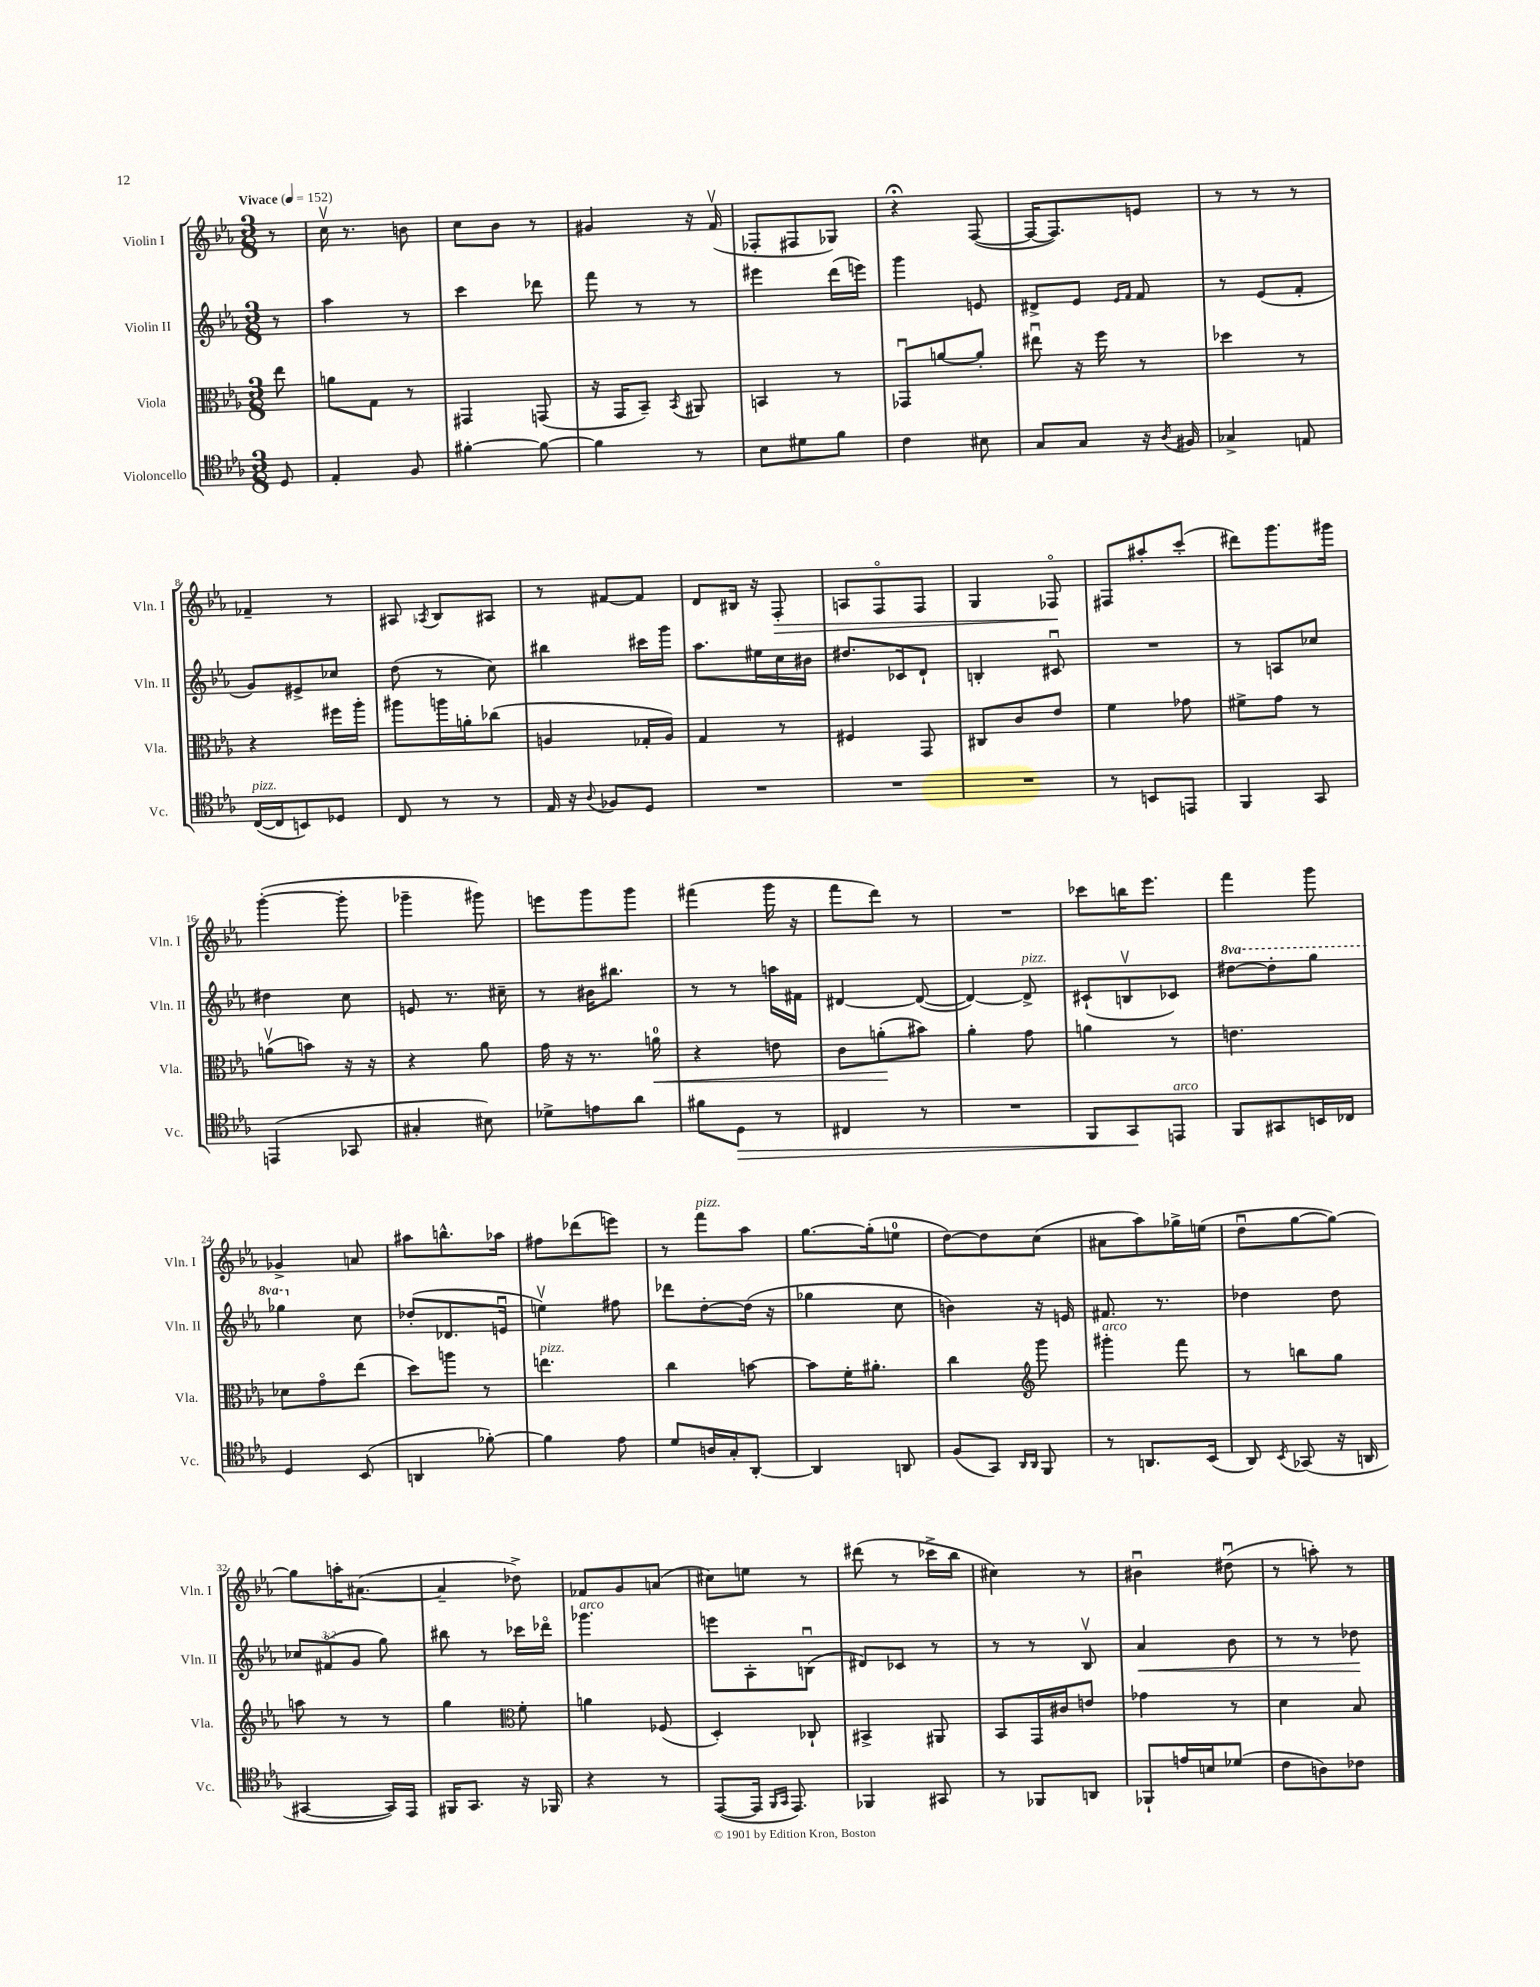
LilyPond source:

<<
\new StaffGroup <<
\new Staff = "s0" \with { instrumentName = "Violin I" shortInstrumentName = "Vln. I" } {
    \clef treble \key ees \major \numericTimeSignature \time 3/8 \partial 8 \tempo "Vivace" 4 = 152
    \autoBeamOff r8 |
    c''16\upbow r8. b'8 |
    c''8[ bes'8] r8 |
    gis'4 r16 f'16\upbow( |
    fes8[-. fis8 ges8]) |
    r4\fermata f8~( |
    f16[~ f8.) e'8] |
    r8 r8 r8 |
    fes'4-- r8 |
    ais8 \acciaccatura { aes8 } bes8[ ais8] |
    r8 fis'8[~ fis'8] |
    d'8[ bis16] r16 f8-.\> |
    a8[ f8\flageolet f8] |
    g4 fes8\flageolet\! |
    fis8[ ais''8-. c'''8]-.( |
    dis'''8[) g'''8. gis'''16] |
    g'''4~-.( g'''8-. |
    ges'''4-- gis'''8) |
    e'''8[ g'''8 g'''8] |
    fis'''4( g'''16 r16 |
    f'''8[ d'''8]) r8 |
    R4. |
    ces'''8[ b''16 ees'''8.] |
    f'''4 g'''8 |
    ges'4-> a'8 |
    ais''8[ b''8.-^ aes''16] |
    fis''8[ des'''8( e'''8]) |
    r8 f'''8[^\markup { \italic "pizz." } aes''8] |
    g''8.[~ g''16-.( e''8]-0 |
    d''8[~) d''8 c''8]( |
    ais'8[ aes''8) ges''16-> e''16]( |
    d''8[\downbow g''8~ g''8]~) |
    g''8[ a''16-. ais'8.]~( |
    ais'4-- des''8->) |
    fes'8[ g'8 a'8]( |
    cis''8[) e''8] r8 |
    dis'''8( r8 ces'''16[-> bes''16] |
    cis''4) r8 |
    bis'4\downbow dis''8\downbow( |
    r8 a''8-.) r8 \bar "|." |
}
\new Staff = "s1" \with { instrumentName = "Violin II" shortInstrumentName = "Vln. II" } {
    \clef treble \key ees \major \numericTimeSignature \time 3/8 \override Staff.TupletNumber.text = #tuplet-number::calc-fraction-text \set Staff.ottavationMarkups = #ottavation-simple-ordinals \partial 8
    \autoBeamOff r8 |
    aes''4 r8 |
    c'''4 des'''8 |
    f'''8 r8 r8 |
    eis'''4 d'''16[( e'''16]) |
    g'''4 e'8 |
    dis'8[-> ees'8] \grace { ees'16[ f'16] } f'8 |
    r8 ees'8[( f'8]-. |
    g'8[) eis'8-> ces''8] |
    d''8( r8 c''8) |
    bis''4 cis'''16[ g'''16] |
    aes''8.[ eis''16 c''16 bis'16] |
    dis''8.[ ces'16 d'8]-! |
    b4-. cis'8\downbow |
    R4. |
    r8 a8[ ces''8] |
    dis''4 c''8 |
    e'8 r8. cis''16-- |
    r8 bis'16[ bis''8.] |
    r8 r8 a''16[ fis'16] |
    dis'4~ dis'8~( |
    dis'4~) dis'8->^\markup { \italic "pizz." } |
    cis'8[-!( b8\upbow ces'8]) |
    \ottava #1 dis'''8[~ dis'''8-. g'''8] |
    ges'''4 \ottava #0 c''8 |
    des''8[-.( des'8. e'16]\downbow |
    e''4\upbow) fis''8 |
    des'''8[ d''8~-. d''16]( r16 |
    ges''4 c''8 |
    b'4) r16 e'16 |
    fis'8. r8. |
    des''4 des''8 |
    \tuplet 3/2 { ces''8[ fis'8\flageolet( g'8] } g''8) |
    bis''8 r8 ces'''16[ des'''16]\flageolet |
    ges'''4.^\markup { \italic "arco" } |
    e'''8[ aes8-. b8]\downbow( |
    dis'8[) ces'8] r8 |
    r8 r8 bes8\upbow |
    aes'4\< bes'8 |
    r8 r8 des''8\! \bar "|." |
}
\new Staff = "s2" \with { instrumentName = "Viola" shortInstrumentName = "Vla." } {
    \clef alto \key ees \major \numericTimeSignature \time 3/8 \partial 8
    \autoBeamOff ees''8 |
    a'8[ g8] r8 |
    gis,4 g,8( |
    r16 g,16[ bes,8]--) \acciaccatura { bes,8 } ais,8 |
    b,4 r8 |
    ges,8[\downbow a'8~ a'8]-. |
    eis''8\downbow r16 f''16 r8 |
    des''4 r8 |
    r4 fis''16[ aes''16]-. |
    ais''8[ a''16 a'16-. ces''8]( |
    a4 ges16[-. a16]) |
    g4 r8 |
    fis4 g,8 |
    cis8[ c'8 ees'8] |
    f'4 ges'8 |
    fis'8[-> g'8] r8 |
    a'8[\upbow( b'8]) r16 r16 |
    r4 aes'8 |
    g'16 r16 r8. a'16-0\< |
    r4 e'8 |
    c'8[ a'8-.\!( bis'8]) |
    aes'4-. g'8 |
    a'4 r8 |
    e'4. |
    des'8[ g'8\flageolet ees''8]( |
    d''8[) a''8] r8 |
    e''4.^\markup { \italic "pizz." } |
    c''4 b'8~ |
    b'8[ f'16-. ais'8.]-. |
    c''4 \clef treble g'''8 |
    gis'''4-.^\markup { \italic "arco" } f'''8 |
    r8 b''8[ g''8] |
    a''8 r8 r8 |
    g''4 \clef alto f'8-. |
    a'4 fes8( |
    d4-.) ces8-! |
    bis,4-> ais,8 |
    bes,8[ g,16 cis'16 e'8] |
    ges'4 r8 |
    d'4 bes8 \bar "|." |
}
\new Staff = "s3" \with { instrumentName = "Violoncello" shortInstrumentName = "Vc." } {
    \clef tenor \key ees \major \numericTimeSignature \time 3/8 \partial 8
    \autoBeamOff d8 |
    ees4-. f8 |
    fis'4~-. fis'8~ |
    fis'4 r8 |
    bes8[ dis'8 f'8] |
    c'4 bis8 |
    g8[ g8] r16 \acciaccatura { aes8 } fis16 |
    ges4-> e8 |
    c16[~^\markup { \italic "pizz." }( c16 b,8) des8] |
    c8 r8 r8 |
    ees16 r16 \appoggiatura { aes8 } fes8[ d8] |
    R4. |
    R4. |
    R4. |
    r8 b,8[ e,8] |
    f,4 g,8 |
    e,4( ges,8 |
    gis4-. bis8) |
    des'8[-> e'8 aes'8] |
    fis'8[ d8]\> r8 |
    cis4 r8 |
    R4. |
    f,8[ g,8\! e,8]^\markup { \italic "arco" } |
    f,8[ gis,8 b,16 ces16] |
    d4 bes,8( |
    a,4 fes'8~-.) |
    fes'4 ees'8 |
    d'8[ a16 g16-. aes,8]~-. |
    aes,4 a,8 |
    f8[( g,8]) \grace { aes,16[ aes,16] } f,8 |
    r8 a,8.[ bes,16]( |
    aes,8) \acciaccatura { bes,8 } ges,8( r16 a,16 |
    gis,4~ gis,16[) ees,16] |
    fis,16[ g,8.] r16 fes,16 |
    r4 r8 |
    ees,8[~( ees,16] \grace { f,16[ g,16] } ees,8.) |
    fes,4 gis,8 |
    r8 fes,8[ a,8] |
    fes,8[-! e'16 b16 des'8]( |
    c'8[ a8) ces'8] \bar "|." |
}
>>
>>
